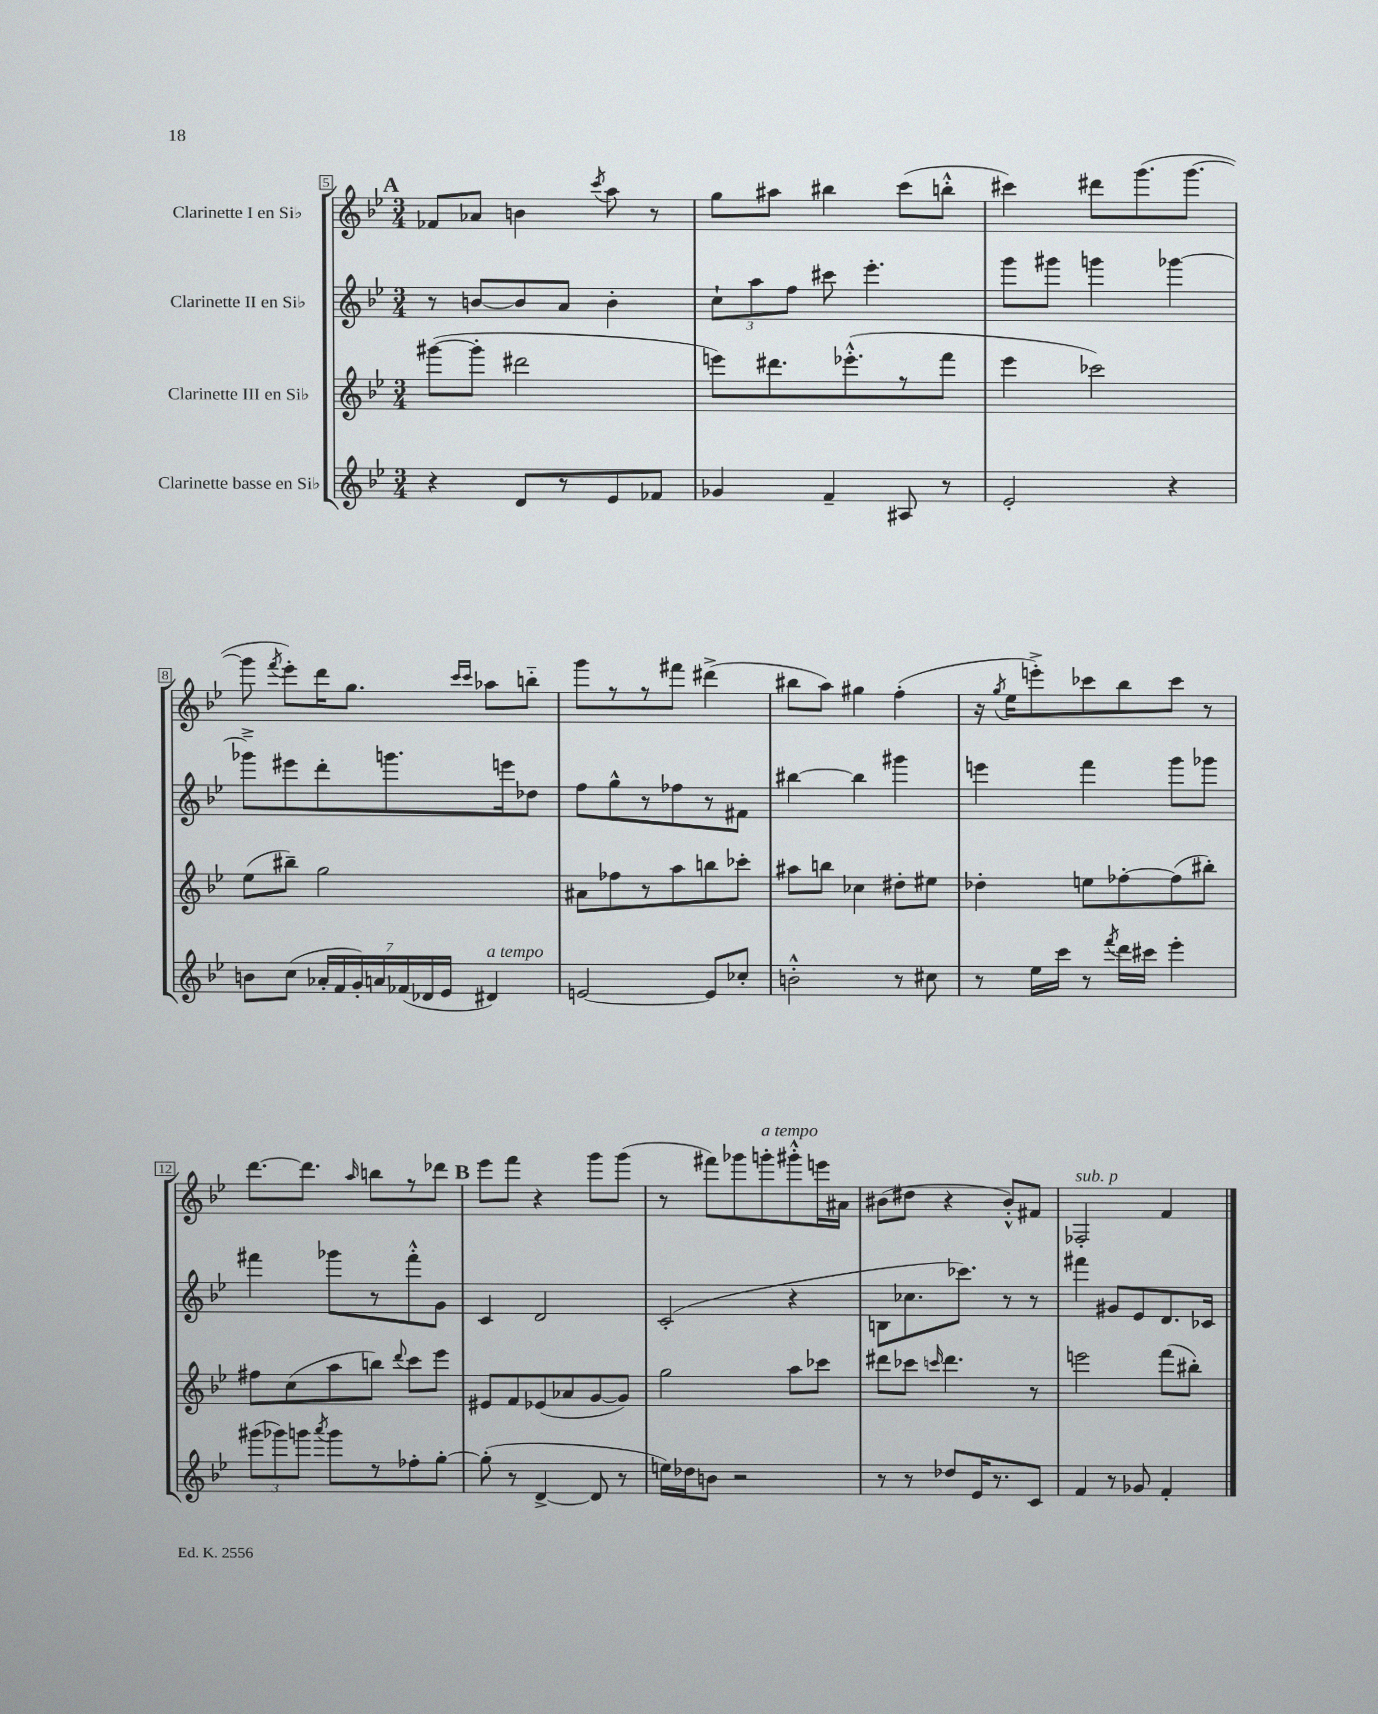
<<
\new StaffGroup <<
\new Staff = "s0" \with { instrumentName = "Clarinette I en Sib" } {
    \clef treble \key bes \major \numericTimeSignature \time 3/4
    \autoBeamOff \mark \markup { \bold "A" } fes'8[ aes'8] b'4 \acciaccatura { c'''8 } a''8 r8 |
    g''8[ ais''8] bis''4 c'''8[( b''8]-.-^ |
    cis'''4) dis'''8[ g'''8.( g'''8.]~ |
    g'''8 \acciaccatura { f'''8 } ees'''8[-.) d'''16 g''8.] \grace { c'''16[ c'''16] } aes''8[ b''8]-_ |
    g'''8[ r8 r8 fis'''8] dis'''4->( |
    bis''8[ a''8]) gis''4 f''4-.( |
    r16 \acciaccatura { g''8 } ees''16[ e'''8-.->) ces'''8 bes''8 ces'''8] r8 |
    d'''8.[~ d'''8.] \grace { a''16 } b''8[ r8 des'''8] |
    \mark \markup { \bold "B" } ees'''8[ f'''8] r4 g'''8[ g'''8]( |
    r8 fis'''8[) ges'''8 g'''8-.^\markup { \italic "a tempo" } gis'''8-.-^ e'''16 ais'16] |
    bis'8[( dis''8] r4 bis'8[-.-^) fis'8] |
    fes2-.^\markup { \italic "sub. p" } f'4 \bar "|." |
}
\new Staff = "s1" \with { instrumentName = "Clarinette II en Sib" } {
    \clef treble \key bes \major \numericTimeSignature \time 3/4
    \autoBeamOff \mark \markup { \bold "A" } r8 b'8[~ b'8 a'8] b'4-. |
    \tuplet 3/2 { c''8[-! a''8 f''8] } cis'''8 ees'''4.-. |
    g'''8[ gis'''8] g'''4 ges'''4~ |
    ges'''8[---> eis'''8 d'''8-. g'''8. e'''16 des''8] |
    f''8[ g''8-^ r8 fes''8 r8 fis'8] |
    bis''4~ bis''4 gis'''4 |
    e'''4 f'''4 g'''8[ ges'''8] |
    fis'''4 ges'''8[ r8 fis'''8-.-^ g'8] |
    \mark \markup { \bold "B" } c'4 d'2 |
    c'2-.( r4 |
    b8[ ces''8. ces'''8.]) r8 r8 |
    fis'''4 gis'8[ ees'8 d'8. ces'16] \bar "|." |
}
\new Staff = "s2" \with { instrumentName = "Clarinette III en Sib" } {
    \clef treble \key bes \major \numericTimeSignature \time 3/4
    \autoBeamOff \mark \markup { \bold "A" } gis'''8[~( gis'''8]-. dis'''2 |
    e'''8[) dis'''8. ees'''8.-.-^( r8 f'''8] |
    ees'''4 ces'''2) |
    ees''8[( bis''8]--) g''2 |
    ais'8[ fes''8 r8 a''8 b''8 ces'''8]-. |
    ais''8[ b''8] ces''4 dis''8[-. eis''8] |
    des''4-. e''8[ fes''8~-. fes''8( bis''8]-.) |
    fis''8[ c''8( a''8 b''8]) \appoggiatura { d'''8 } c'''8[ ees'''8] |
    \mark \markup { \bold "B" } eis'8[ f'8 ees'8( aes'8 g'8~ g'8]) |
    g''2 a''8[ ces'''8] |
    dis'''8[ ces'''8] \grace { c'''16 } dis'''4. r8 |
    e'''2 f'''8[( bis''8]-.) \bar "|." |
}
\new Staff = "s3" \with { instrumentName = "Clarinette basse en Sib" } {
    \clef treble \key bes \major \numericTimeSignature \time 3/4
    \autoBeamOff \mark \markup { \bold "A" } r4 d'8[ r8 ees'8 fes'8] |
    ges'4 f'4-- ais8 r8 |
    ees'2-. r4 |
    b'8[ c''8]( \tuplet 7/4 { aes'16[-. f'16 g'16-.) a'16 fes'16( des'16 ees'16] } dis'4^\markup { \italic "a tempo" }) |
    e'2~ e'8[ ces''8]-. |
    b'2-.-^ r8 cis''8 |
    r8 ees''16[ c'''16] r8 \acciaccatura { f'''8 } d'''16[ cis'''16] ees'''4-. |
    \tuplet 3/2 { gis'''8[( ges'''8) g'''8] } \acciaccatura { a'''8 } g'''8[ r8 fes''8-. g''8]~-. |
    \mark \markup { \bold "B" } g''8-.( r8 d'4~-> d'8 r8 |
    e''16[) des''16 b'8] r2 |
    r8 r8 des''8[ ees'16 r8. c'8] |
    f'4 r8 ges'8 f'4-. \bar "|." |
}
>>
>>
\layout { \context { \Score currentBarNumber = #5 \override BarNumber.stencil = #(make-stencil-boxer 0.1 0.3 ly:text-interface::print) } }
